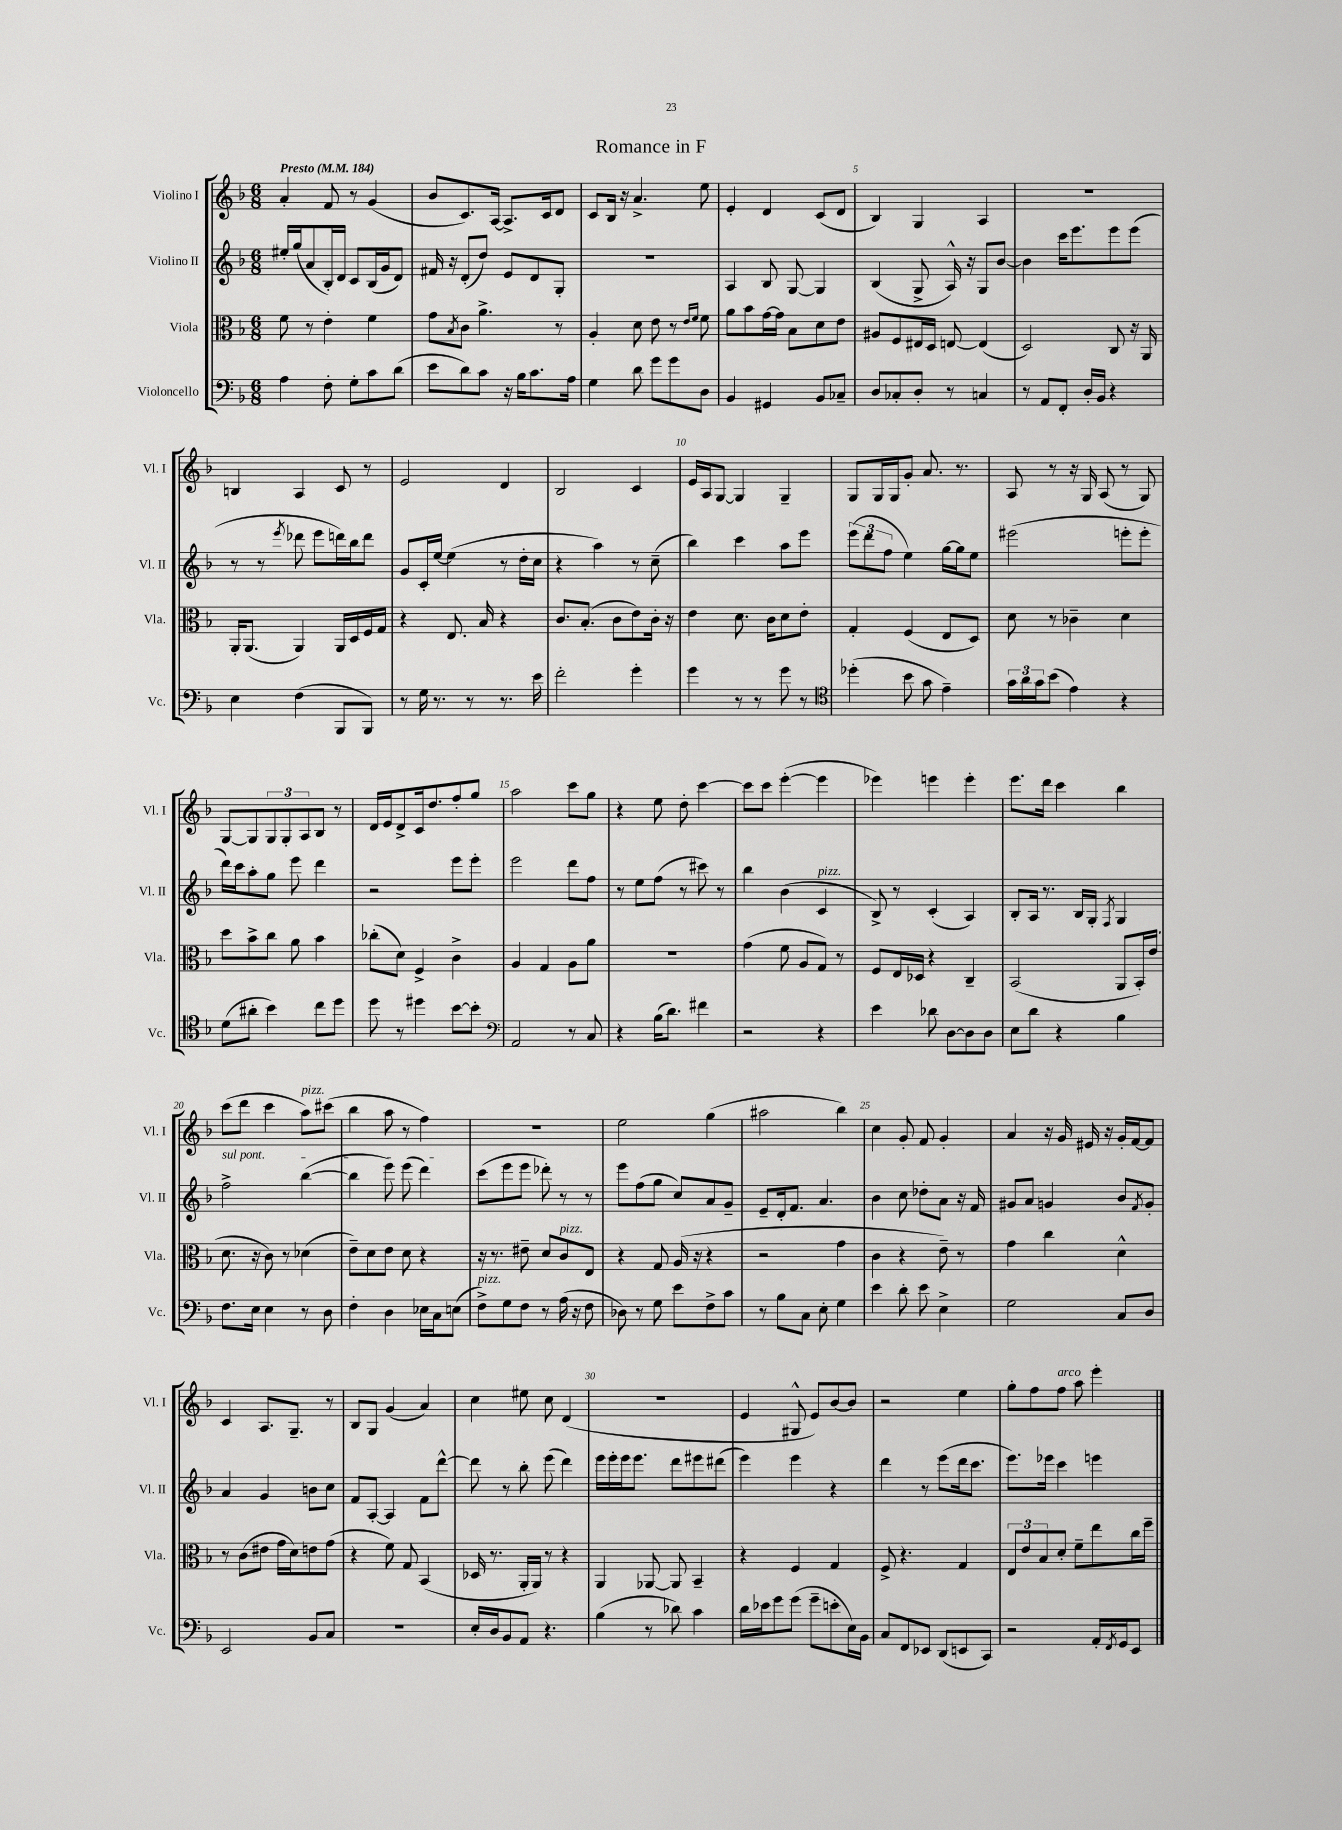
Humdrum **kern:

**kern	**kern	**kern	**kern
*part4	*part3	*part2	*part1
*staff4	*staff3	*staff2	*staff1
*I"Violoncello	*I"Viola	*I"Violino II	*I"Violino I
*I'Vc.	*I'Vla.	*I'Vl. II	*I'Vl. I
*clefF4	*clefC3	*clefG2	*clefG2
*k[b-]	*k[b-]	*k[b-]	*k[b-]
*M6/8	*M6/8	*M6/8	*M6/8
*MM184	*MM184	*MM184	*MM184
=1	=1	=1	=1
!	!	!	!LO:TX:a:B:t=Presto
4A\	8f\	16ee#X'/LL	4a'/
.	.	(16gg/J	.
.	8r	8a/	.
8F'\	4e'\	16B-'/L)	8f/
.	.	16d/JJ	.
8G'\L	.	8c/L	8r
8c\	4f\	(16B-/L	(4g/
.	.	16g/J	.
(8d\J	.	8d/J)	.
=2	=2	=2	=2
8e\L	8g\L	16f#X/	8b-/L
.	.	16r	.
.	8qB-/	.	.
8d\)	8c\J	(8d'/L	8.c/)
8c\J	4.a^\	8dd/J)	.
.	.	.	[16A/Jk
16r	.	8e/L	8.A^/L]
16B-\KL	.	.	.
8.c\	.	8d/	.
.	.	.	16c/k
.	8r	8G'/J	8d/J
16A\Jk	.	.	.
=3	=3	=3	=3
4G\	4A'/	2.r	8c/L
.	.	.	16B-/Jk
.	.	.	16r
8d\	8d\	.	4.a^/
8g\L	8e\	.	.
8g\	8r	.	.
.	16qqe/LL	.	.
.	16qqf/JJ	.	.
8D\J	8f\	.	8ee\
=4	=4	=4	=4
4BB-/	8a\L	4A/	4e'/
.	8b-\	.	.
4GG#X/	[16g\L	8B-/	4d/
.	16g\JJ]	.	.
.	8B-\L	[8G/	.
8BB-/L	8d\	4G/]	(8c/L
8C-X~/J	8e\J	.	8d/J
=5	=5	=5	=5
8D/L	8A#X/L	(4B-/	4B-/)
8C-X'/	8F/	.	.
8D'/J	16E#X/L	8G^/	4G/
.	16D/JJ	.	.
8r	[8En/	16A^^/)	.
.	.	16r	.
4Cn/	(4E/]	8G/L	4A/
.	.	[8b-/J	.
=6	=6	=6	=6
8r	2D/)	4b-\]	2.r
8AA/L	.	.	.
8FF'/J	.	16ccc\KL	.
.	.	8.eee\	.
16D'/LL	.	.	.
16BB-/JJ	.	.	.
4r	8C/	8eee\	.
.	16r	(8eee\J	.
.	16AA/	.	.
!!LO:LB:g=z
=7	=7	=7	=7
4E\	16AA'/KL	8r	4Bn/
.	(8.AA/J	.	.
.	.	8r	.
.	.	8qeee/	.
(4F\	4AA/)	8ddd-X\	4A/
.	.	8eee\L	.
8BBB-/L	16AA/LL	16dddn\L)	8c/
.	16D/	16bb-\J	.
8BBB-/J)	16F/	8ddd\J	8r
.	16G/JJ	.	.
=8	=8	=8	=8
8r	4r	8g/L	2e/
16G\	.	16c'/L	.
8.r	.	[16ee/JJ	.
.	8.E/	(4ee\]	.
8r	.	.	.
.	16B-/	.	.
8.r	4r	8r	4d/
.	.	16dd'\LL	.
16e\	.	16cc\JJ	.
=9	=9	=9	=9
2f'\	8.c/L	4r	2B-/
.	(8.B-'/J	.	.
.	.	4aa\)	.
.	8c\L	.	.
4g'\	8e\)	8r	4c/
.	16c'\Jk	(8cc~\	.
.	16r	.	.
=10	=10	=10	=10
4g\	4e\	4bb-\)	16e/LL
.	.	.	16A/J
.	.	.	[8G/J
8r	8.d\	4ccc\	4G/]
8r	.	.	.
.	16c\KL	.	.
8g\	8d\	8aa\L	4G~/
8r	8e'\J	8eee\J	.
=11	=11	=11	=11
*clefC4	*	*	*
(4dd-X'\	4G'/	(12eee\L	8G/L
.	.	12ddd\	.
.	.	.	16G/L
.	.	12ff\J	.
.	.	.	16G/J
8b-\	(4F/	4ee\)	8g'/J
8g\	.	.	8.a/
4e~\)	8E/L	[16gg\LL	.
.	.	16gg\J]	8.r
.	8D/J)	8ee\J	.
=12	=12	=12	=12
24g\LL	8d\	(2eee#X\	8A/
24a\	.	.	.
24g\J	.	.	.
(8b-\J	8r	.	8r
4e\)	4c-X~\	.	16r
.	.	.	16G/
.	.	.	(8A/
4r	4d\	8eeen'\L	8r
.	.	8eee'\J	8G/)
!!LO:LB:g=z
=13	=13	=13	=13
(8d\L	8dd\L	16ddd\LL)	[8G/L
.	.	16ccc\J	.
8a#X'\J	8b-^\	8aa'\	8G/]
4b-\)	8cc\J	8gg\J	12G/
.	.	.	12G'/
.	8a\	8eee\	.
.	.	.	12A/
8cc\L	4b-\	4ddd\	8B-/J
8dd\J	.	.	8r
=14	=14	=14	=14
8dd\	(8cc-X'\L	2r	16d/LL
.	.	.	16e/J
8r	8d\J)	.	8d^/
4dd#X\	4F^/	.	16c/k
.	.	.	8.dd/
[8b-\L	4c^\	8eee\L	8ff'/
8b-'\J]	.	8eee'\J	8gg/J
=15	=15	=15	=15
*clefF4	*	*	*
2AA/	4A/	2eee\	2aa\
.	4G/	.	.
8r	8A\L	8ddd\L	8ccc\L
8C/	8a\J	8ff\J	8gg\J
=16	=16	=16	=16
4r	2.r	8r	4r
.	.	8ee\L	.
(16B-\KL	.	(8ff\J	8ee\
8.d\J)	.	.	.
.	.	8r	8dd'\
4f#X\	.	8ccc#X\)	[4ccc\
.	.	8r	.
=17	=17	=17	=17
2r	(4g\	4bb-\	8ccc\L]
.	.	.	8ccc\J
.	8f\	(4b-\	([4eee'\
.	8A/L	.	.
!	!	!LO:TX:a:i:t=pizz.	!
4r	8G/J)	4c/	4eee\]
.	8r	.	.
=18	=18	=18	=18
4e\	8F/L	8B-^/)	4eee-X\)
.	16E/L	8r	.
.	16D-X/JJ	.	.
8d-X\	4r	(4c'/	4eeen\
[8D\L	.	.	.
8D\]	4C~/	4A/)	4eee'\
8D\J	.	.	.
=19	=19	=19	=19
8E\L	(2BB-/	8B-'/L	8.eee\L
8d\J	.	16A/Jk	.
.	.	8.r	16ddd\Jk
4r	.	.	4ccc\
.	.	16B-/LL	.
.	.	16G'/JJ	.
.	.	8qF/	.
4B-\	8AA/L	4G/	4bb-\
.	16BB-'/L)	.	.
.	(16e/JJ	.	.
!!LO:LB:g=z
=20	=20	=20	=20
!	!	!LO:TX:a:i:t=sul pont.	!
8.F\L	8.d\	2ff^\	(8ccc\L
.	.	.	8ddd\J
16E\Jk	16r	.	.
4E\	8c\)	.	4ccc\
.	8r	.	.
!	!	!	!LO:TX:a:i:t=pizz.
8r	(4d-X\	([4bb-\	8aa\L)
8D\	.	.	(8ccc#X\J
=21	=21	=21	=21
4F'\	8e~\L)	4bb-\]	4bb-\
.	8d\	.	.
4D\	8e\J	8eee\)	8aa\
.	8d\	(8eee\	8r
16E-X\LL	4r	4ddd\)	4ff\)
16C\J	.	.	.
(8En\J	.	.	.
=22	=22	=22	=22
!LO:TX:a:i:t=pizz.	!	!	!
8F^\L)	16r	(8ccc\L	2.r
.	8.r	.	.
8G\	.	8eee\	.
8F\J	8e#X~\	8eee\J	.
8r	8d/L	8ddd-X'\)	.
!	!LO:TX:a:i:t=pizz.	!	!
(16A\	8c/	8r	.
16r	.	.	.
8F\	8E/J	8r	.
=23	=23	=23	=23
8D-X\)	4r	8eee\L	2ee\
8r	.	(8ff\	.
8G\	8G/	8gg\J	.
8e\L	(16A/	8cc/L)	.
.	16r	.	.
8F^\	4r	8a/	(4gg\
8c\J	.	8g~/J	.
=24	=24	=24	=24
8r	2r	8e~/L	2aa#X\
8B-\L	.	16d'/k	.
.	.	8.f/J	.
8C\J	.	.	.
8E'\	.	4.a/	.
4G\	4g\	.	4bb-\)
=25	=25	=25	=25
4e\	4c\	4b-\	4cc\
8d'\	4r	8cc\	8g'/
8e\	.	8dd-X'\L	8f/
4E^\	8e~\)	8a\J	4g'/
.	8r	16r	.
.	.	16f/	.
=26	=26	=26	=26
2G\	4g\	8g#X/L	4a/
.	.	8a/J	.
.	4cc\	4gn/	16r
.	.	.	16g/
.	.	.	16e#X/
.	.	.	16r
8C/L	4d^^\	8b-/L	16g'/LL
.	.	.	[16f/J
.	.	8qf/	.
8D/J	.	8g'/J	8f/J]
!!LO:LB:g=z
=27	=27	=27	=27
2EE/	8r	4a/	4c/
.	(8c\L	.	.
.	8e#X\J	4g/	8.A/L
.	16g\LL	.	.
.	16d\J)	.	8.G~/J
8BB-/L	8en\	8bn\L	.
8C/J	(8g\J	8cc\J	8r
=28	=28	=28	=28
2.r	4r	8f/L	8B-/L
.	.	[8A'/J	8G/J
.	8f\)	4A/]	(4g/
.	8G/	.	.
.	(4BB-/	8f\L	4a/)
.	.	[8ddd^^\J	.
=29	=29	=29	=29
16E'/LL	16D-X/	8ddd\]	4cc\
16D/J	8.r	.	.
8BB-/	.	8r	.
8AA/J	16AA'/LL	8bb-'\	8ee#X\
.	16AA/JJ)	.	.
4.r	8r	(8eee\	8cc\
.	4r	4ddd\)	(4d/
=30	=30	=30	=30
(4B-\	4AA/	16eee\LL	2.r
.	.	16eee'\	.
.	.	16eee\J	.
.	.	8.eee\J	.
8r	[8AA-X/	.	.
8d-X\)	8AA-/]	8ddd\L	.
4c\	4BB-~/	8eee#X\	.
.	.	(8ddd#X\J	.
=31	=31	=31	=31
16d\LL	4r	4eee\)	4e/
16e-X\J	.	.	.
8g\	.	.	.
(8g\J	4F/	4eee\	8G#X^^/
8g~\L	.	.	8e/L)
8en'\	4G/	4r	[8b-/
16E\L)	.	.	8b-/J]
16BB-\JJ	.	.	.
=32	=32	=32	=32
8C/L	8F^/	4ddd\	2r
8FF/	4.r	.	.
8EE-X/J	.	8r	.
(8DD/L	.	(8eee\L	.
8EEn/	4G/	16ddd\k	4ee\
.	.	8.ccc\J	.
8CC/J)	.	.	.
=33	=33	=33	=33
2r	12E/L	8.eee\L)	8gg'\L
.	12e/	.	.
.	.	.	8ff\
.	12B-/	.	.
.	.	16eee-X\Jk	.
!	!	!	!LO:TX:a:i:t=arco
.	8d'/J	4ccc\	8ff\J
.	8f~\L	.	8aa\
16AA'/LL	8ee\	4eeen\	4eee'\
8qFF/	.	.	.
16GG/J	.	.	.
8EE/J	16cc\L	.	.
.	16ff~\JJ	.	.
==	==	==	==
*-	*-	*-	*-
